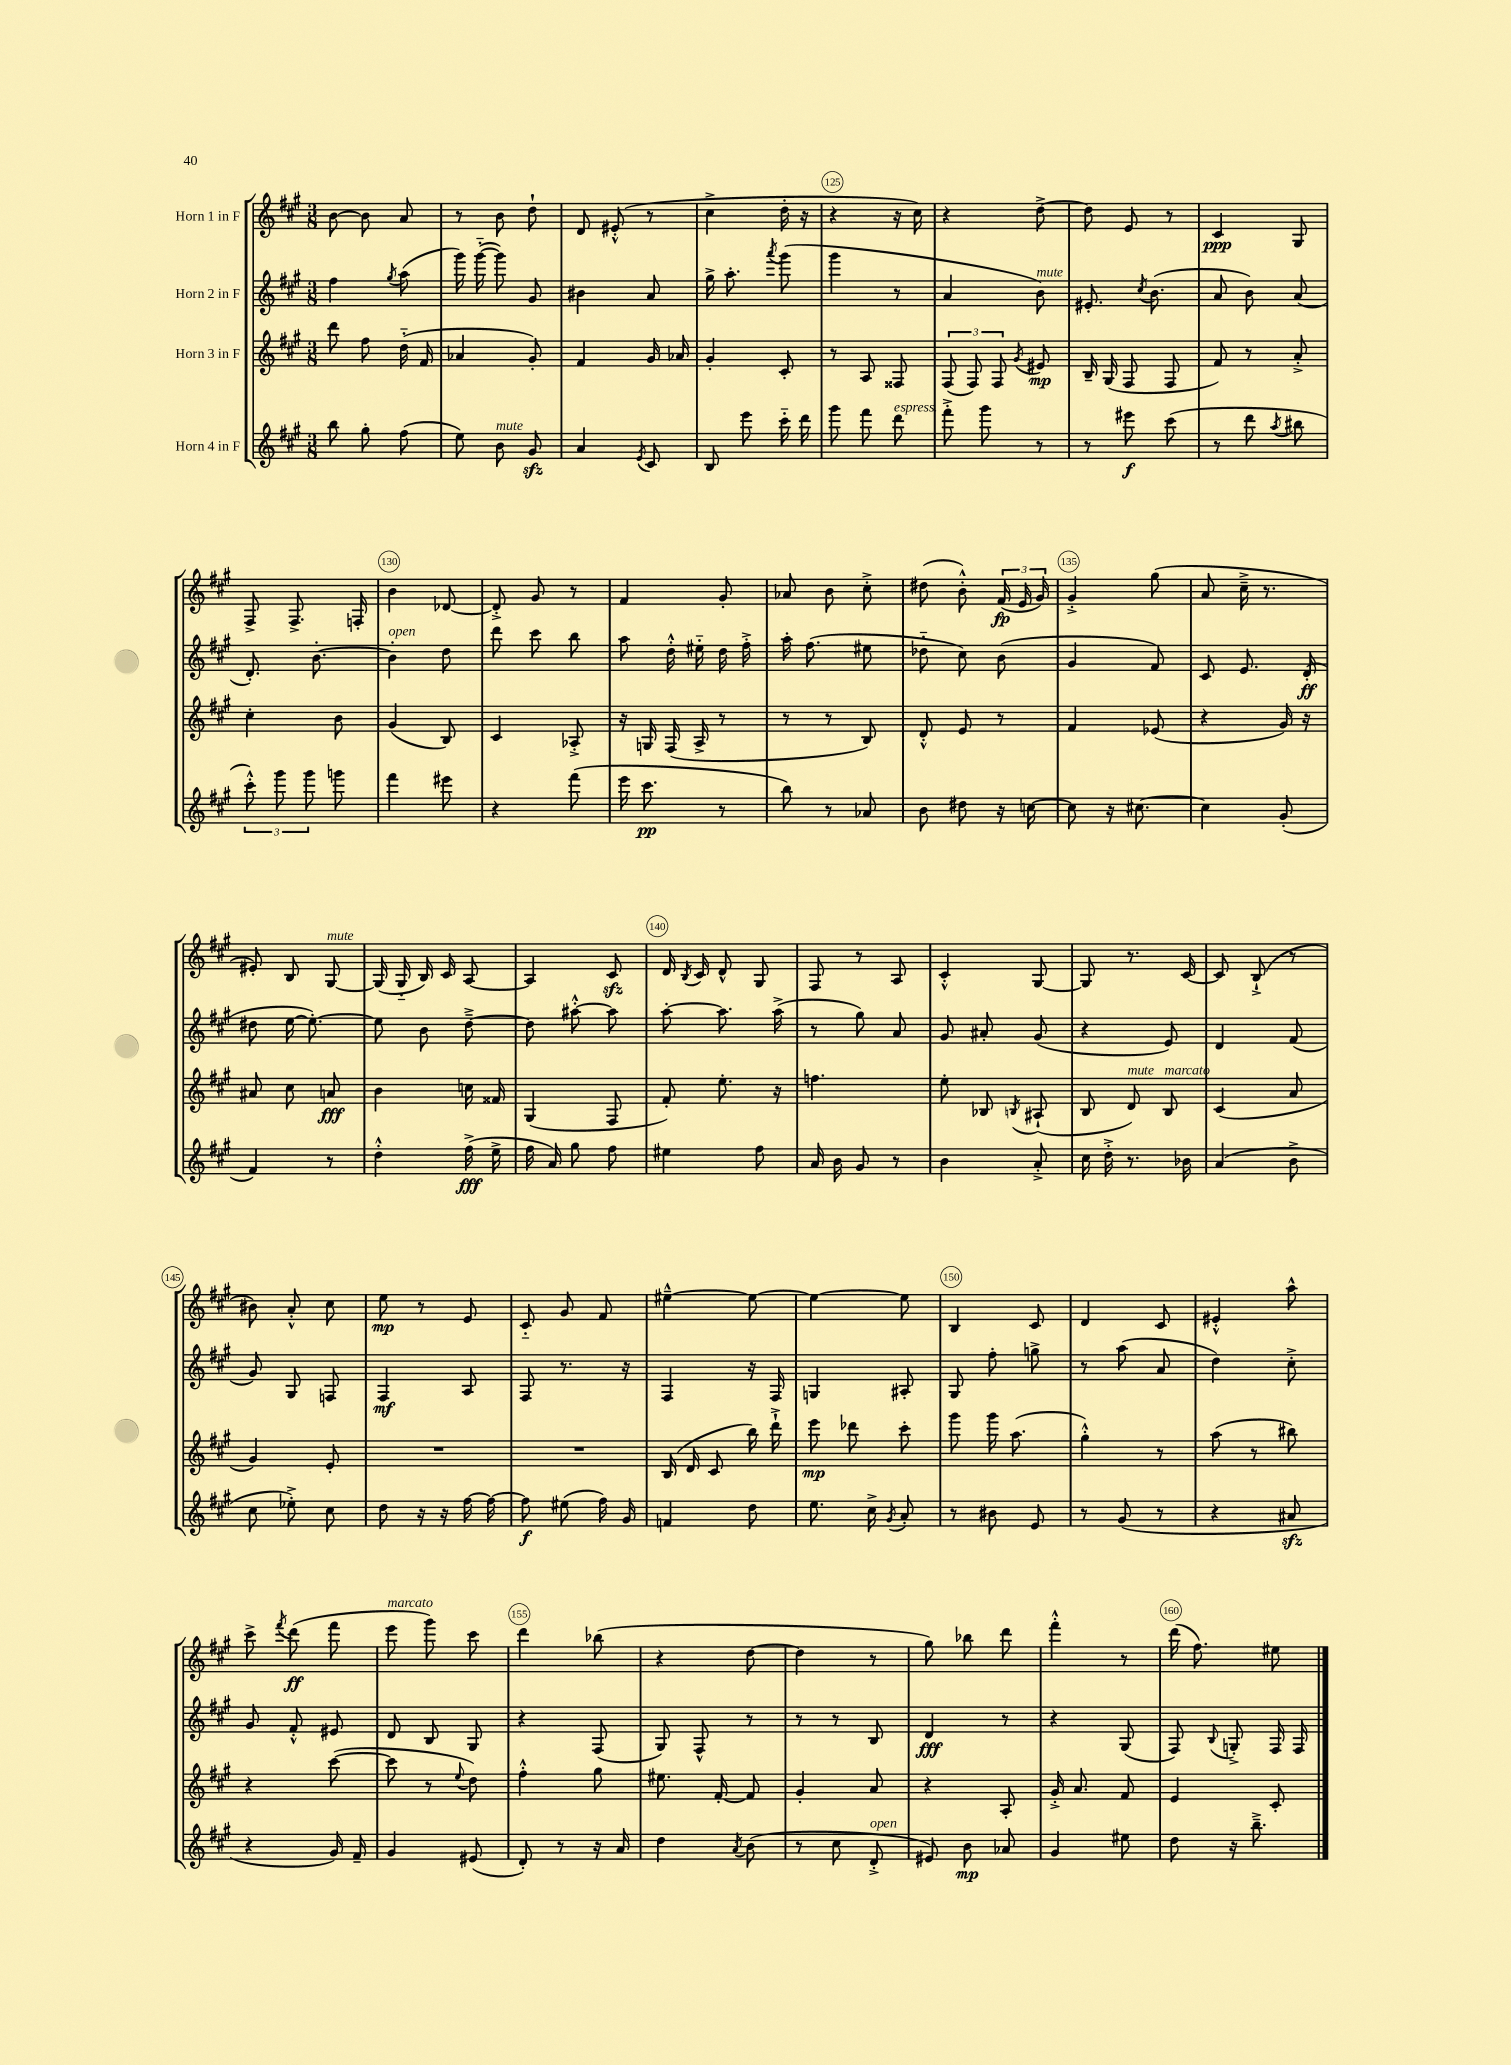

**kern	**kern	**kern	**kern
*staff4	*staff3	*staff2	*staff1
*clefG2	*clefG2	*clefG2	*clefG2
*k[f#c#g#]	*k[f#c#g#]	*k[f#c#g#]	*k[f#c#g#]
*M3/8	*M3/8	*M3/8	*M3/8
8bb\	8ddd\	4ff#\	[8b\
8gg#'\	8ff#\	.	8b\]
.	.	8qgg#/	.
(8ff#\	(16dd'~\	(8aa\	8a/
.	16f#/	.	.
=	=	=	=
8ee\)	4a-/	16ggg#\)	8r
.	.	([16ggg#'~\	.
8b\	.	8ggg#\])	8b\
8g#/	8g#'/)	8g#/	8dd`\
=	=	=	=
4a/	4f#/	4b#\	8d/
.	.	.	(8e#'^^/
8qe/	.	.	.
8c#/	16g#/	8a/	8r
.	16a-/	.	.
=	=	=	=
8B/	4g#'/	16gg#^\	4cc#^\
.	.	8.aa'\	.
8eee\	.	.	.
.	.	8qaaa/	.
16ccc#'~\	8c#'/	(8ggg#\	16dd'\
16ddd\	.	.	16r
=	=	=	=
8ggg#\	8r	4ggg#\	4r
8fff#\	8A/	.	.
8ddd\	8F##/	8r	16r
.	.	.	16cc#\)
=	=	=	=
8fff#'^\	(12F#/	4a/	4r
.	12F#/)	.	.
8ggg#\	.	.	.
.	12F#/	.	.
.	8qg#/	.	.
8r	8e#/	8b\)	[8dd^\
=	=	=	=
8r	16B~/	8.e#'/	8dd\]
.	(16G#/	.	.
8eee#\	8F#/	.	8e/
.	.	8qcc#/	.
.	.	(8.b\	.
(8ccc#\	8F#/	.	8r
=	=	=	=
8r	8f#/)	8a/	4c#/
8ddd\	8r	8b\)	.
8qaa/	.	.	.
8bb#\	8a'^/	(8a/	8G#/
=	=	=	=
12ccc#'^^\)	4cc#'\	8.d'/)	8F#^/
12ggg#\	.	.	.
.	.	.	8.F#^/
12ggg#\	.	.	.
.	.	[8.b'\	.
8ggg\	8b\	.	.
.	.	.	16F'/
=	=	=	=
4fff#\	(4g#/	4b'\]	4b\
8eee#\	8B/)	8dd\	[8d-/
=	=	=	=
4r	4c#/	8ddd\	8d-'^/]
.	.	8ccc#\	8g#/
(8fff#\	8A-'^/	8bb\	8r
=	=	=	=
16eee\	16r	8aa\	4f#/
8.ccc#\	16G/	.	.
.	(16F#/	16dd'^^\	.
.	16A^/	16ee#'~\	.
8r	8r	16dd\	8g#'/
.	.	16ff#'^\	.
=	=	=	=
8bb\)	8r	16aa'\	8a-/
.	.	(8.ff#\	.
8r	8r	.	8b\
8a-/	8B/)	8ee#\	8cc#'^\
=	=	=	=
8b\	8d'^^/	8dd-'~\	(8dd#\
8dd#\	8e/	8cc#\)	8b'^^\)
16r	8r	(8b\	(24f#/
.	.	.	24e/
[16cc\	.	.	.
.	.	.	24g#/)
=	=	=	=
8cc\]	4f#/	4g#/	4g#'^/
16r	.	.	.
[8.cc#\	.	.	.
.	(8e-/	8f#/)	(8gg#\
=	=	=	=
4cc#\]	4r	8c#/	8a/
.	.	8.e/	16cc#~^\
.	.	.	8.r
(8g#'/	16g#/)	.	.
.	16r	(16d'/	.
=	=	=	=
4f#/)	8a#/	8dd#\	8e#'/)
.	8cc#\	[16ee\	8B/
.	.	8.ee'\_)	.
8r	8a/	.	[8G#/
=	=	=	=
4dd'^^\	4b\	8ee\]	(16G#/]
.	.	.	16G#'~/
.	.	8b\	16B/)
.	.	.	16c#/
(16ff#^\	16cc\	[8dd~^\	[8A/
16ee^\	16f##/	.	.
=	=	=	=
16ff#\	(4G#/	8dd\]	4A/]
16a/)	.	.	.
8gg#\	.	[8aa#'^^\	.
8ff#\	8F#/	8aa#\]	8c#/
=	=	=	=
4ee#\	8f#'/)	[8aa'\	16d/
.	.	.	8qB/
.	.	.	16c#/
.	8.ee'\	8.aa\]	8d^^/
8ff#\	.	.	8G#/
.	16r	(16aa^\	.
=	=	=	=
16a/	4.ff\	8r	8F#/
16b\	.	.	.
8g#/	.	8gg#\)	8r
8r	.	8a/	8A/
=	=	=	=
4b\	8ee'\	8g#/	4c#'^^/
.	8B-/	8a#'/	.
.	8qB/	.	.
8a'^/	(8A#`/	(8g#/	[8G#/
=	=	=	=
16cc#\	8B/	4r	8G#/]
16dd'^\	.	.	.
8.r	8d/)	.	8.r
.	8B/	8e/)	.
16b-\	.	.	[16c#/
=	=	=	=
(4a/	(4c#/	4d/	8c#/]
.	.	.	(8B`^/
8b^\	8a/	(8f#/	8r
=	=	=	=
8cc#\	4g#/)	8g#/)	8b#\)
8ee-'^\)	.	8G#/	8a'^^/
8cc#\	8e'/	8F/	8cc#\
=	=	=	=
8dd\	4.r	4F#/	8ee\
16r	.	.	8r
16r	.	.	.
[16ff#\	.	8A/	8e/
16ff#\_	.	.	.
=	=	=	=
8ff#\]	4.r	8F#/	8c#'~/
(8ee#\	.	8.r	8g#/
16ff#\)	.	.	8f#/
16g#/	.	16r	.
=	=	=	=
4f/	(16B/	4F#/	[4ee#~^^\
.	16d/	.	.
.	8c#/	.	.
8dd\	16bb\)	16r	8ee#\_
.	16ddd`^\	16F#/	.
=	=	=	=
8.ee\	8eee\	4G/	4ee#\_
.	8ddd-\	.	.
16cc#^\	.	.	.
8qg#/	.	.	.
8a'/	8ccc#'\	8A#'/	8ee#\]
=	=	=	=
8r	8ggg#\	8G#/	4B/
8b#\	16ggg#\	8ff#'\	.
.	(8.aa\	.	.
8e/	.	8gg^\	8c#/
=	=	=	=
8r	4gg#'^^\)	8r	4d/
(8g#/	.	(8aa\	.
8r	8r	8a/	8c#/
=	=	=	=
4r	(8aa\	4dd\)	4e#'^^/
.	8r	.	.
8a#/	8bb#\)	8cc#'^\	8aa^^\
=	=	=	=
4r	4r	8g#/	8ccc#^\
.	.	.	8qfff#/
.	.	8f#'^^/	(8ddd\
16g#/)	([8ccc#\	8e#/	8fff#\
16f#~/	.	.	.
=	=	=	=
4g#/	8ccc#\]	8d/	8eee\
.	8r	8B/	8ggg#\)
.	8qqee/	.	.
(8e#/	8dd\)	8G#/	8ccc#\
=	=	=	=
8d'/)	4ff#'^^\	4r	4ddd\
8r	.	.	.
16r	8gg#\	(8F#/	(8bb-\
16a/	.	.	.
=	=	=	=
4dd\	8.ee#\	8G#/)	4r
.	.	8F#^^/	.
.	[16f#'/	.	.
8qa/	.	.	.
(8b\	8f#/]	8r	[8dd\
=	=	=	=
8r	4g#'/	8r	4dd\]
8cc#\	.	8r	.
8d'^/	8a/	8B/	8r
=	=	=	=
8e#/)	4r	4d/	8gg#\)
8b\	.	.	8bb-\
8a-/	8A'/	8r	8ddd\
=	=	=	=
4g#/	16g#'^/	4r	4fff#'^^\
.	8.a/	.	.
8ee#\	8f#/	(8G#/	8r
=	=	=	=
8dd\	4e/	8F#/)	(16ddd\
.	.	.	8.ff#\)
.	.	8qqB/	.
16r	.	8G'^/	.
8.bb~^\	.	.	.
.	8c#'/	16F#/	8ee#\
.	.	16F#/	.
==	==	==	==
*-	*-	*-	*-
